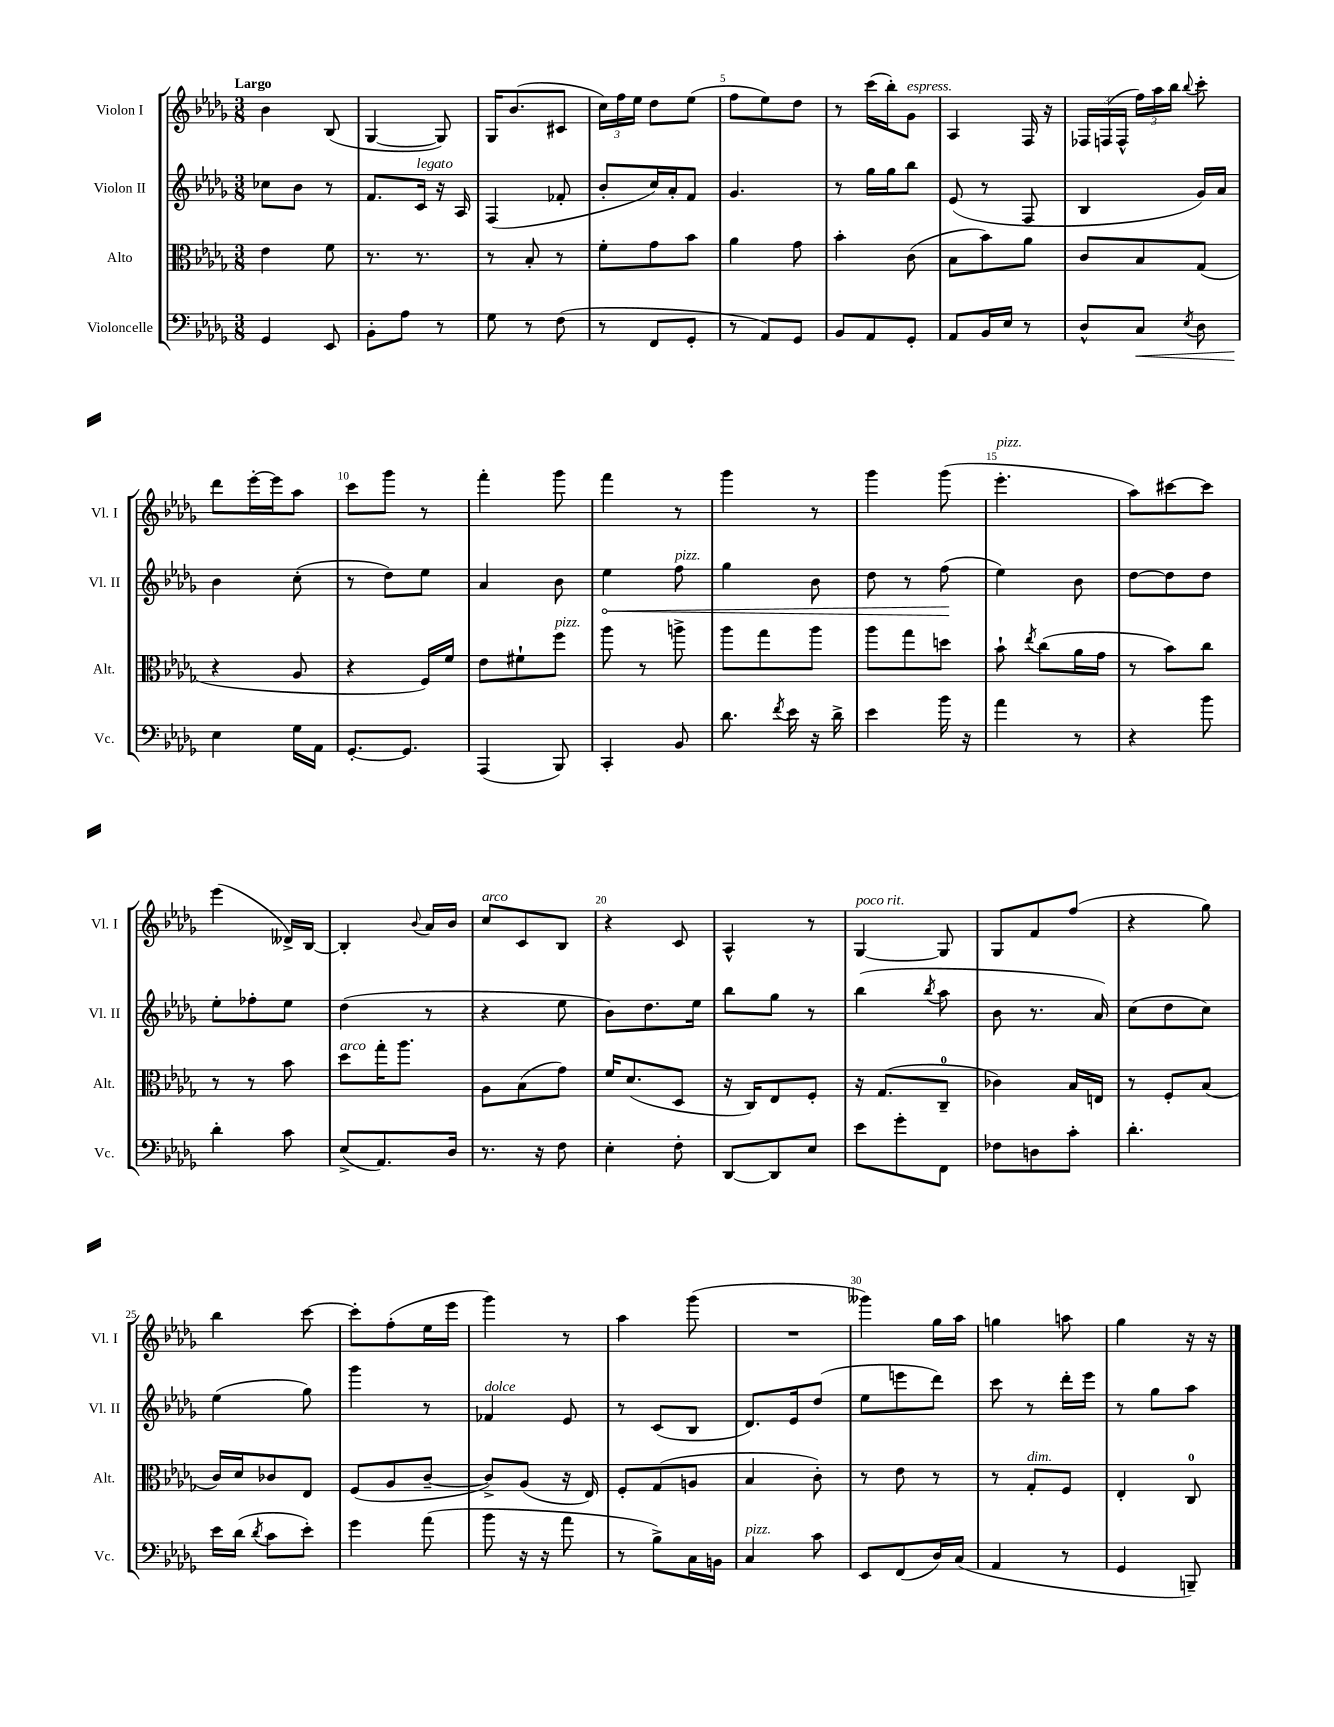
<<
\new StaffGroup <<
\new Staff = "s0" \with { instrumentName = "Violon I" shortInstrumentName = "Vl. I" } {
    \clef treble \key des \major \numericTimeSignature \time 3/8 \tempo "Largo"
    \autoBeamOff bes'4 bes8( |
    ges4~ ges8) |
    ges16[ bes'8.( cis'8] |
    \tuplet 3/2 { c''16[) f''16 ees''16] } des''8[ ees''8]( |
    f''8[ ees''8) des''8] |
    r8 c'''16[( bes''16-.) ges'8]^\markup { \italic "espress." } |
    aes4 f16 r16 |
    \tuplet 3/2 { fes16[ f16( f16]-^ } \tuplet 3/2 { f''16[) aes''16 bes''16] } \appoggiatura { bes''8 } c'''8-. |
    des'''8[ ees'''16~-. ees'''16 aes''8] |
    c'''8[ ges'''8] r8 |
    f'''4-. ges'''8 |
    f'''4 r8 |
    ges'''4 r8 |
    ges'''4 ges'''8( |
    ees'''4.-.^\markup { \italic "pizz." } |
    aes''8[) cis'''8~ cis'''8] |
    ees'''4( deses'16[->) bes16]~ |
    bes4-. \appoggiatura { bes'8 } aes'16[ bes'16] |
    c''8[^\markup { \italic "arco" } c'8 bes8] |
    r4 c'8 |
    aes4-^ r8 |
    ges4~^\markup { \italic "poco rit." } ges8 |
    ges8[ f'8 f''8]( |
    r4 ges''8) |
    bes''4 c'''8~ |
    c'''8[-. f''8-.( ees''16 ees'''16] |
    ges'''4) r8 |
    aes''4 ges'''8( |
    R4. |
    geses'''4) ges''16[ aes''16] |
    g''4 a''8 |
    ges''4 r16 r16 \bar "|." |
}
\new Staff = "s1" \with { instrumentName = "Violon II" shortInstrumentName = "Vl. II" } {
    \clef treble \key des \major \numericTimeSignature \time 3/8
    \autoBeamOff ces''8[ bes'8] r8 |
    f'8.[ c'16]^\markup { \italic "legato" } r16 aes16 |
    f4( fes'8-. |
    bes'8[-. c''16) aes'16-. f'8] |
    ges'4. |
    r8 ges''16[ ges''16 bes''8] |
    ees'8( r8 f8 |
    bes4 ges'16[) aes'16] |
    bes'4 c''8-.( |
    r8 des''8[) ees''8] |
    aes'4 bes'8 |
    \once \override Hairpin.circled-tip = ##t ees''4\< f''8^\markup { \italic "pizz." } |
    ges''4 bes'8 |
    des''8 r8 f''8\!( |
    ees''4) bes'8 |
    des''8[~ des''8 des''8] |
    ees''8[-. fes''8-. ees''8] |
    des''4( r8 |
    r4 ees''8 |
    bes'8[) des''8. ees''16] |
    bes''8[ ges''8] r8 |
    bes''4( \acciaccatura { bes''8 } aes''8 |
    bes'8 r8. aes'16) |
    c''8[( des''8 c''8]) |
    ees''4( ges''8) |
    ges'''4 r8 |
    fes'4^\markup { \italic "dolce" } ees'8 |
    r8 c'8[( bes8] |
    des'8.[) ees'16 des''8]( |
    ees''8[ e'''8 des'''8]) |
    c'''8 r8 des'''16[-. ees'''16] |
    r8 ges''8[ aes''8] \bar "|." |
}
\new Staff = "s2" \with { instrumentName = "Alto" shortInstrumentName = "Alt." } {
    \clef alto \key des \major \numericTimeSignature \time 3/8
    \autoBeamOff ees'4 f'8 |
    r8. r8. |
    r8 bes8-. r8 |
    f'8[-. ges'8 bes'8] |
    aes'4 ges'8 |
    bes'4-. c'8( |
    bes8[ bes'8) aes'8] |
    c'8[ bes8 ges8]( |
    r4 aes8 |
    r4 f16[) f'16] |
    ees'8[ fis'8-! f''8]^\markup { \italic "pizz." } |
    aes''8 r8 a''8-> |
    aes''8[ ges''8 aes''8] |
    aes''8[ ges''8 d''8] |
    bes'8-! \acciaccatura { ees''8 } c''8[( aes'16 ges'16] |
    r8 bes'8[) c''8] |
    r8 r8 bes'8 |
    des''8[^\markup { \italic "arco" } ges''16-. aes''8.] |
    aes8[ bes8( ges'8]) |
    f'16[ des'8.( des8] |
    r16 c16[) ees8 f8]-. |
    r16 ges8.[( c8]-0-- |
    ces'4) bes16[ e16] |
    r8 f8[-. bes8]( |
    c'16[) des'16 ces'8 ees8] |
    f8[( aes8 c'8]~-- |
    c'8[->) aes8]( r16 ees16) |
    f8[-. ges8( a8] |
    bes4 c'8-.) |
    r8 ees'8 r8 |
    r8 ges8[-.^\markup { \italic "dim." } f8] |
    ees4-. c8-0 \bar "|." |
}
\new Staff = "s3" \with { instrumentName = "Violoncelle" shortInstrumentName = "Vc." } {
    \clef bass \key des \major \numericTimeSignature \time 3/8
    \autoBeamOff ges,4 ees,8 |
    bes,8[-. aes8] r8 |
    ges8 r8 f8( |
    r8 f,8[ ges,8]-. |
    r8 aes,8[) ges,8] |
    bes,8[ aes,8 ges,8]-. |
    aes,8[ bes,16 ees16] r8 |
    des8[-^ c8]\< \acciaccatura { ees8 } des8 |
    ees4\! ges16[ aes,16] |
    ges,8.[~-. ges,8.] |
    aes,,4( bes,,8) |
    c,4-. bes,8 |
    des'8. \acciaccatura { f'8 } ees'16 r16 des'16-> |
    ees'4 bes'16 r16 |
    aes'4 r8 |
    r4 bes'8 |
    des'4-. c'8 |
    ees8[->( aes,8.) des16] |
    r8. r16 f8 |
    ees4-. f8-. |
    des,8[~ des,8 ees8] |
    ees'8[ ges'8-. f,8] |
    fes8[ d8 c'8]-. |
    des'4.-. |
    ees'16[ des'16]( \acciaccatura { des'8 } c'8[ ees'8]-.) |
    ges'4 aes'8( |
    bes'8 r16 r16 aes'8 |
    r8 bes8[->) c16 b,16] |
    c4^\markup { \italic "pizz." } c'8 |
    ees,8[ f,8( des16) c16]( |
    aes,4 r8 |
    ges,4 b,,8--) \bar "|." |
}
>>
>>
\layout { \context { \Score \override BarNumber.break-visibility = ##(#f #t #t) barNumberVisibility = #(every-nth-bar-number-visible 5) } }
